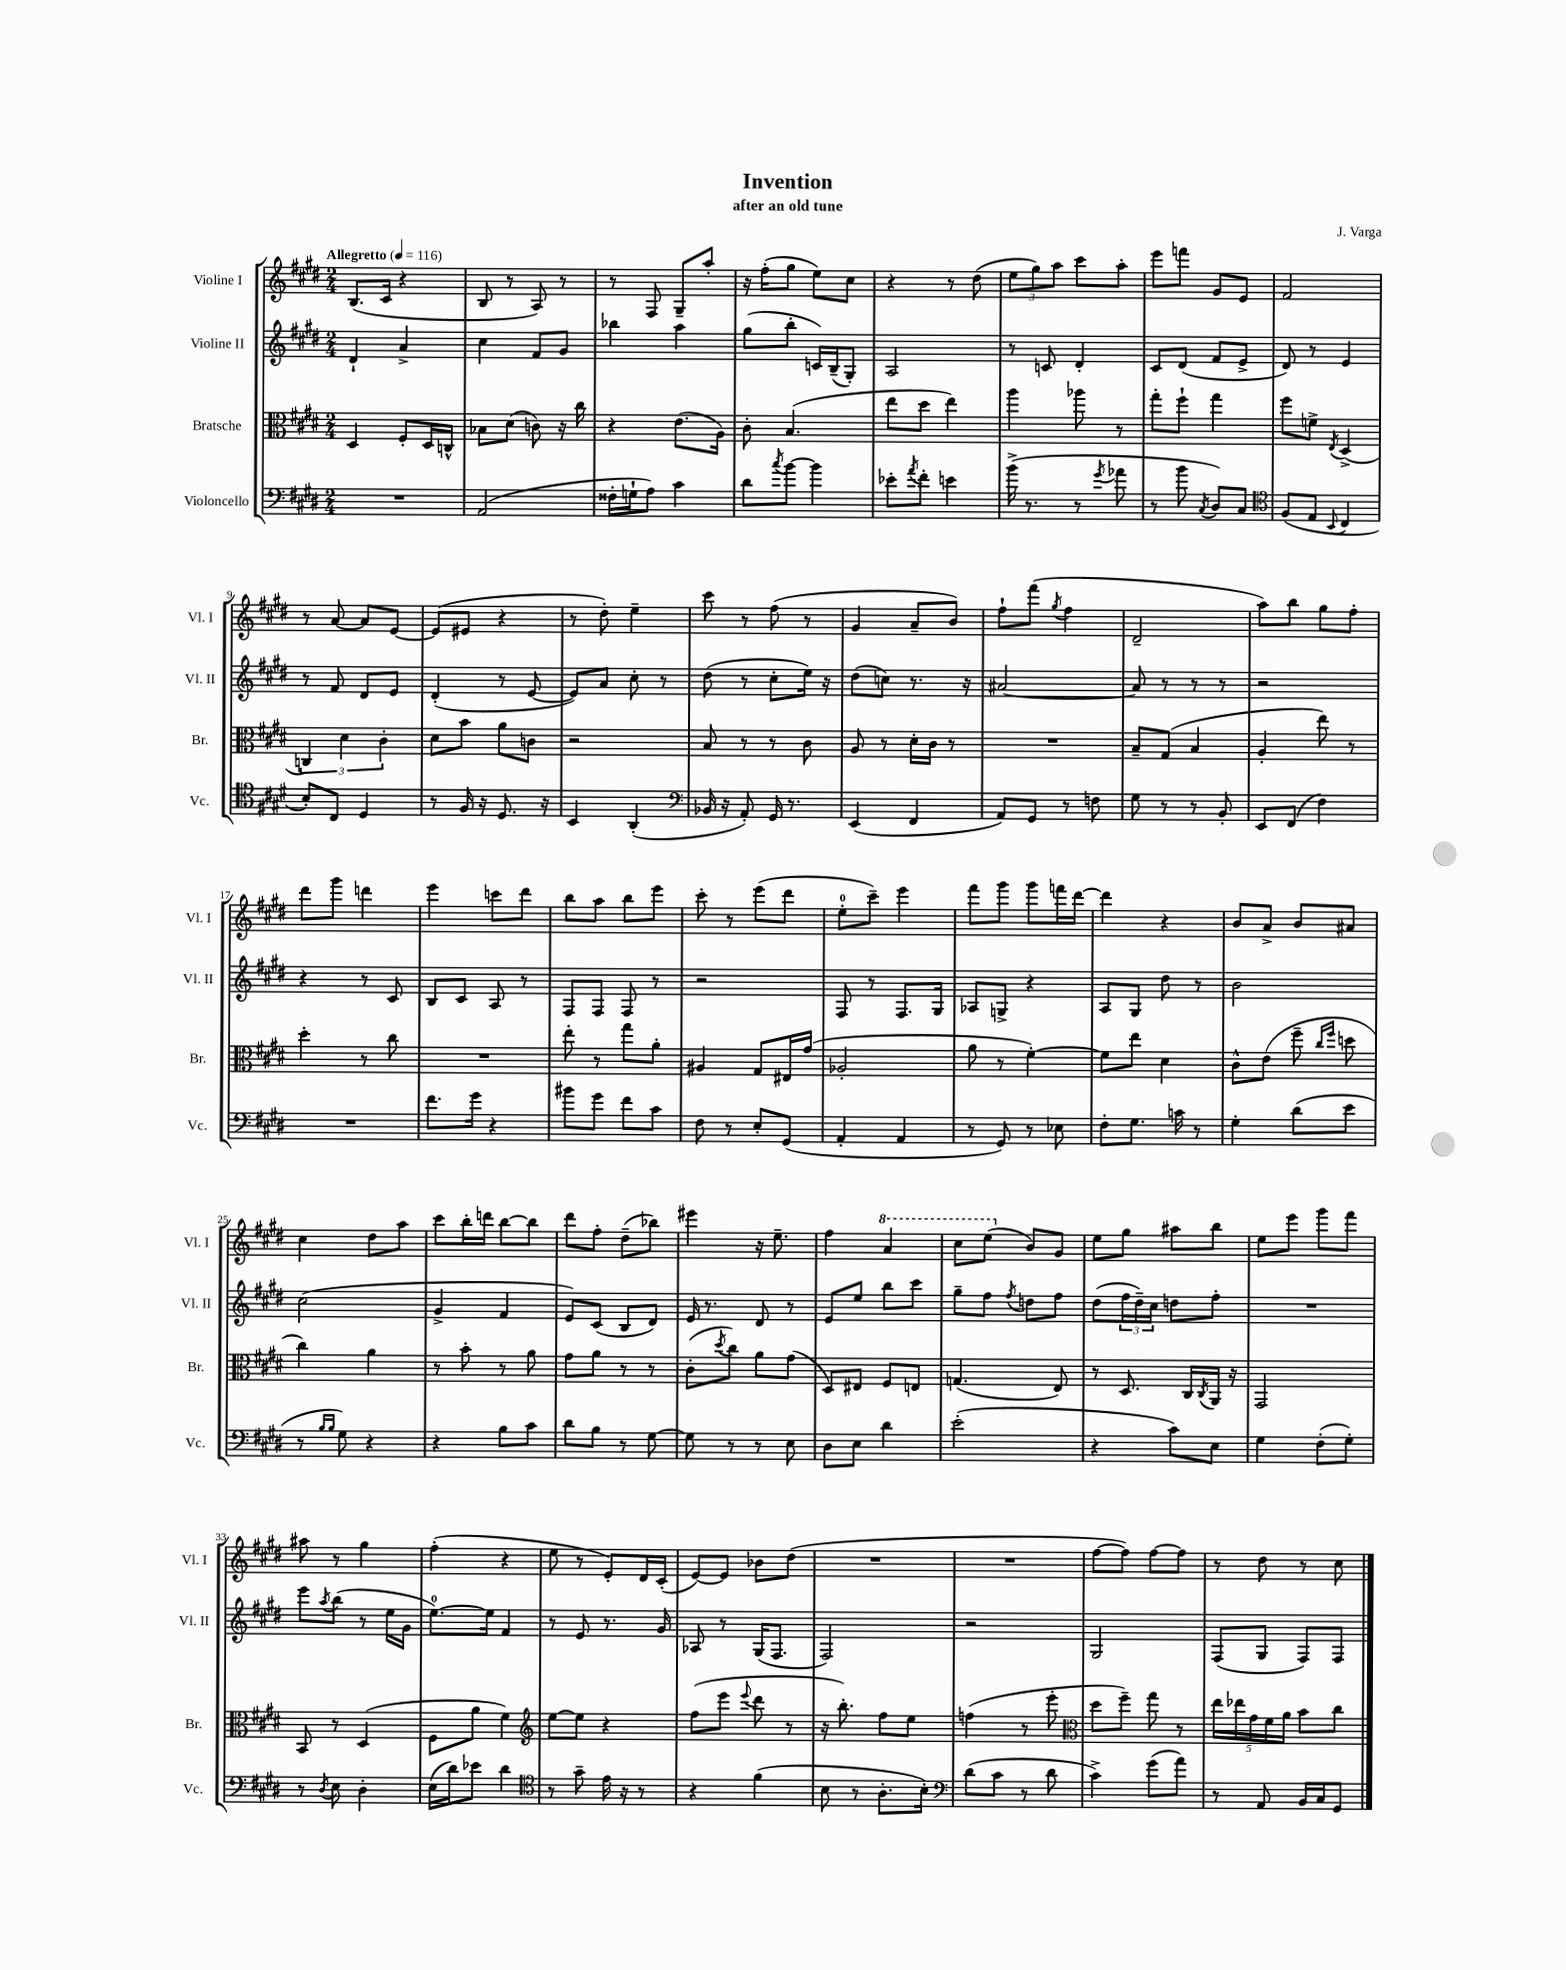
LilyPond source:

\header { title = "Invention" composer = "J. Varga" subtitle = "after an old tune" }
<<
\new StaffGroup <<
\new Staff = "s0" \with { instrumentName = "Violine I" shortInstrumentName = "Vl. I" } {
    \clef treble \key e \major \numericTimeSignature \time 2/4 \tempo "Allegretto" 4 = 116
    b8.( cis'16 r4 |
    b8 r8 a8) r8 |
    r8 fis8 gis8-- a''8-. |
    r16 fis''16-.( gis''8 e''8) cis''8 |
    r4 r8 dis''8( |
    \tuplet 3/2 { e''8 gis''8) a''8 } cis'''8 a''8-. |
    e'''8 f'''8 gis'8 e'8 |
    fis'2 |
    r8 a'8~ a'8 e'8~ |
    e'8( eis'8 r4 |
    r8 dis''8-.) e''4-- |
    cis'''8 r8 fis''8( r8 |
    gis'4 a'8-- b'8) |
    fis''8-! fis'''8( \acciaccatura { gis''8 } fis''4 |
    dis'2-- |
    a''8) b''8 gis''8 fis''8-. |
    dis'''8 gis'''8 d'''4 |
    e'''4 c'''8 dis'''8 |
    b''8 a''8 b''8 e'''8 |
    cis'''8-. r8 e'''8( dis'''8 |
    e''8-0-. cis'''8--) e'''4 |
    fis'''8 gis'''8 gis'''8 f'''16 dis'''16~ |
    dis'''4 r4 |
    b'8 a'8-> b'8 ais'8 |
    cis''4 dis''8 a''8 |
    cis'''8 b''16-. d'''16 b''8~ b''8 |
    dis'''8 fis''8-. dis''8--( bes''8) |
    eis'''4 r16 e''8.-- |
    fis''4 \ottava #1 a''4 |
    cis'''8 e'''8( \ottava #0 b'8) gis'8 |
    e''8 gis''8 ais''8 b''8 |
    e''8 e'''8 gis'''8 fis'''8 |
    ais''8 r8 gis''4 |
    fis''4-.( r4 |
    e''8 r8 e'8-.) dis'16 cis'16-.( |
    e'8~) e'8 bes'8 dis''8( |
    R2 |
    R2 |
    fis''8~ fis''8) fis''8~ fis''8 |
    r8 dis''8 r8 cis''8 \bar "|." |
}
\new Staff = "s1" \with { instrumentName = "Violine II" shortInstrumentName = "Vl. II" } {
    \clef treble \key e \major \numericTimeSignature \time 2/4
    dis'4-! a'4-> |
    cis''4 fis'8 gis'8 |
    bes''4 a''4 |
    gis''8( b''8-. c'16) b16--( gis8-.) |
    a2 |
    r8 c'8 dis'4-. |
    cis'8 dis'8( fis'8 e'8-> |
    dis'8) r8 e'4 |
    r8 fis'8 dis'8 e'8 |
    dis'4-.( r8 e'8~ |
    e'8) a'8 cis''8-. r8 |
    dis''8( r8 cis''8-. e''16) r16 |
    dis''8( c''8) r8. r16 |
    ais'2~ |
    ais'8 r8 r8 r8 |
    r2 |
    r4 r8 cis'8 |
    b8 cis'8 a8 r8 |
    fis8 fis8 fis8 r8 |
    r2 |
    fis8 r8 fis8. gis16 |
    aes8 g8-> r4 |
    a8 gis8 dis''8 r8 |
    b'2 |
    cis''2( |
    gis'4-> fis'4 |
    e'8) cis'8( b8 dis'8) |
    e'16 r8. dis'8 r8 |
    e'8 e''8 b''8 cis'''8 |
    gis''8-- fis''8 \acciaccatura { fis''8 } d''8 fis''8 |
    dis''8( \tuplet 3/2 { fis''16 dis''16--) cis''16 } d''8 fis''8-. |
    R2 |
    e'''8 \acciaccatura { a''8 } b''8( r8 e''16 gis'16 |
    e''8.-0~) e''16 fis'4 |
    r8 e'8 r8. gis'16 |
    aes8 r8 gis16( fis8. |
    fis2) |
    r2 |
    gis2 |
    fis8( gis8 fis8) fis8 \bar "|." |
}
\new Staff = "s2" \with { instrumentName = "Bratsche" shortInstrumentName = "Br." } {
    \clef alto \key e \major \numericTimeSignature \time 2/4
    dis4 fis8-. dis16 c16-^ |
    bes8 dis'8( c'8) r16 cis''16 |
    r4 e'8.( a16) |
    cis'8-. b4.( |
    e''8 dis''8 e''4) |
    a''4 aes''8 r8 |
    gis''8-. fis''8-! gis''4 |
    fis''8 f'8-> \acciaccatura { e8 } dis4->( |
    \tuplet 3/2 { c4) dis'4 cis'4-. } |
    dis'8 b'8 a'8 c'8 |
    r2 |
    b8 r8 r8 cis'8 |
    a8 r8 dis'16-. cis'16 r8 |
    R2 |
    b8-- gis8( b4 |
    a4-. e''8) r8 |
    dis''4-. r8 cis''8 |
    R2 |
    e''8-. r8 gis''8 a'8-. |
    ais4 gis8 eis16 gis'16( |
    aes2-. |
    a'8 r8 fis'4~-.) |
    fis'8 e''8 dis'4 |
    cis'8-^ e'8( fis''8-- \grace { cis''16 fis''16 } d''8 |
    cis''4) a'4 |
    r8 b'8-. r8 a'8 |
    gis'8 a'8 r8 r8 |
    cis'8-.( \acciaccatura { dis''8 } cis''8) a'8 gis'8( |
    dis8) eis8 fis8 e8 |
    g4.( e8) |
    r8 dis8. cis16 \acciaccatura { cis8 } a,16 r16 |
    gis,2 |
    b,8 r8 dis4( |
    fis8 a'8 fis'4) |
    \clef treble e''8~ e''8 r4 |
    fis''8( e'''8 \appoggiatura { e'''8 } dis'''8 r8 |
    r16 b''8.-.) fis''8 e''8 |
    f''4( r8 e'''8-. |
    \clef alto dis''8 fis''8--) gis''8 r8 |
    \tuplet 5/4 { e''16 ees''16 gis'16 fis'16 a'16 } b'8 cis''8 \bar "|." |
}
\new Staff = "s3" \with { instrumentName = "Violoncello" shortInstrumentName = "Vc." } {
    \clef bass \key e \major \numericTimeSignature \time 2/4
    R2 |
    a,2( |
    fisis16-. g16-! a8) cis'4 |
    dis'8 \acciaccatura { cis''8 } b'8~ b'4 |
    ees'8-. \acciaccatura { a'8 } fis'8-. e'4 |
    b'16->( r8. r8 \acciaccatura { gis'8 } aes'8 |
    r8 b'8 \acciaccatura { cis8 } dis8) cis8 |
    \clef tenor fis8( e8 \appoggiatura { b,8 } cis4 |
    b8-.) cis8 dis4 |
    r8 fis16 r16 dis8. r16 |
    b,4 a,4-.( |
    \clef bass bes,16 r16 a,8-.) gis,16 r8. |
    e,4( fis,4 |
    a,8) gis,8 r8 f8 |
    gis8 r8 r8 b,8-. |
    e,8 fis,8( fis4) |
    R2 |
    fis'8. gis'16 r4 |
    bis'8 gis'8 fis'8 cis'8 |
    fis8 r8 e8-. gis,8( |
    a,4-. a,4 |
    r8 gis,8) r8 ees8 |
    fis8-. gis8. c'16 r8 |
    gis4-. dis'8( e'8 |
    r8 \grace { b16 b16 } gis8) r4 |
    r4 b8 cis'8 |
    dis'8 b8 r8 gis8~ |
    gis8 r8 r8 e8 |
    dis8 e8 dis'4 |
    e'2-.( |
    r4 cis'8) e8 |
    gis4 fis8-.( gis8-.) |
    r8 \acciaccatura { dis8 } e8 dis4-. |
    e16( dis'16) ees'8 dis'4 |
    \clef tenor r8 gis'8-- e'16 r16 r8 |
    r4 fis'4( |
    b8 r8 a8.-. b16-.) |
    \clef bass dis'8( cis'8 r8 dis'8 |
    cis'4->) gis'8( a'8) |
    r8 a,8 b,16 cis16 gis,8 \bar "|." |
}
>>
>>
